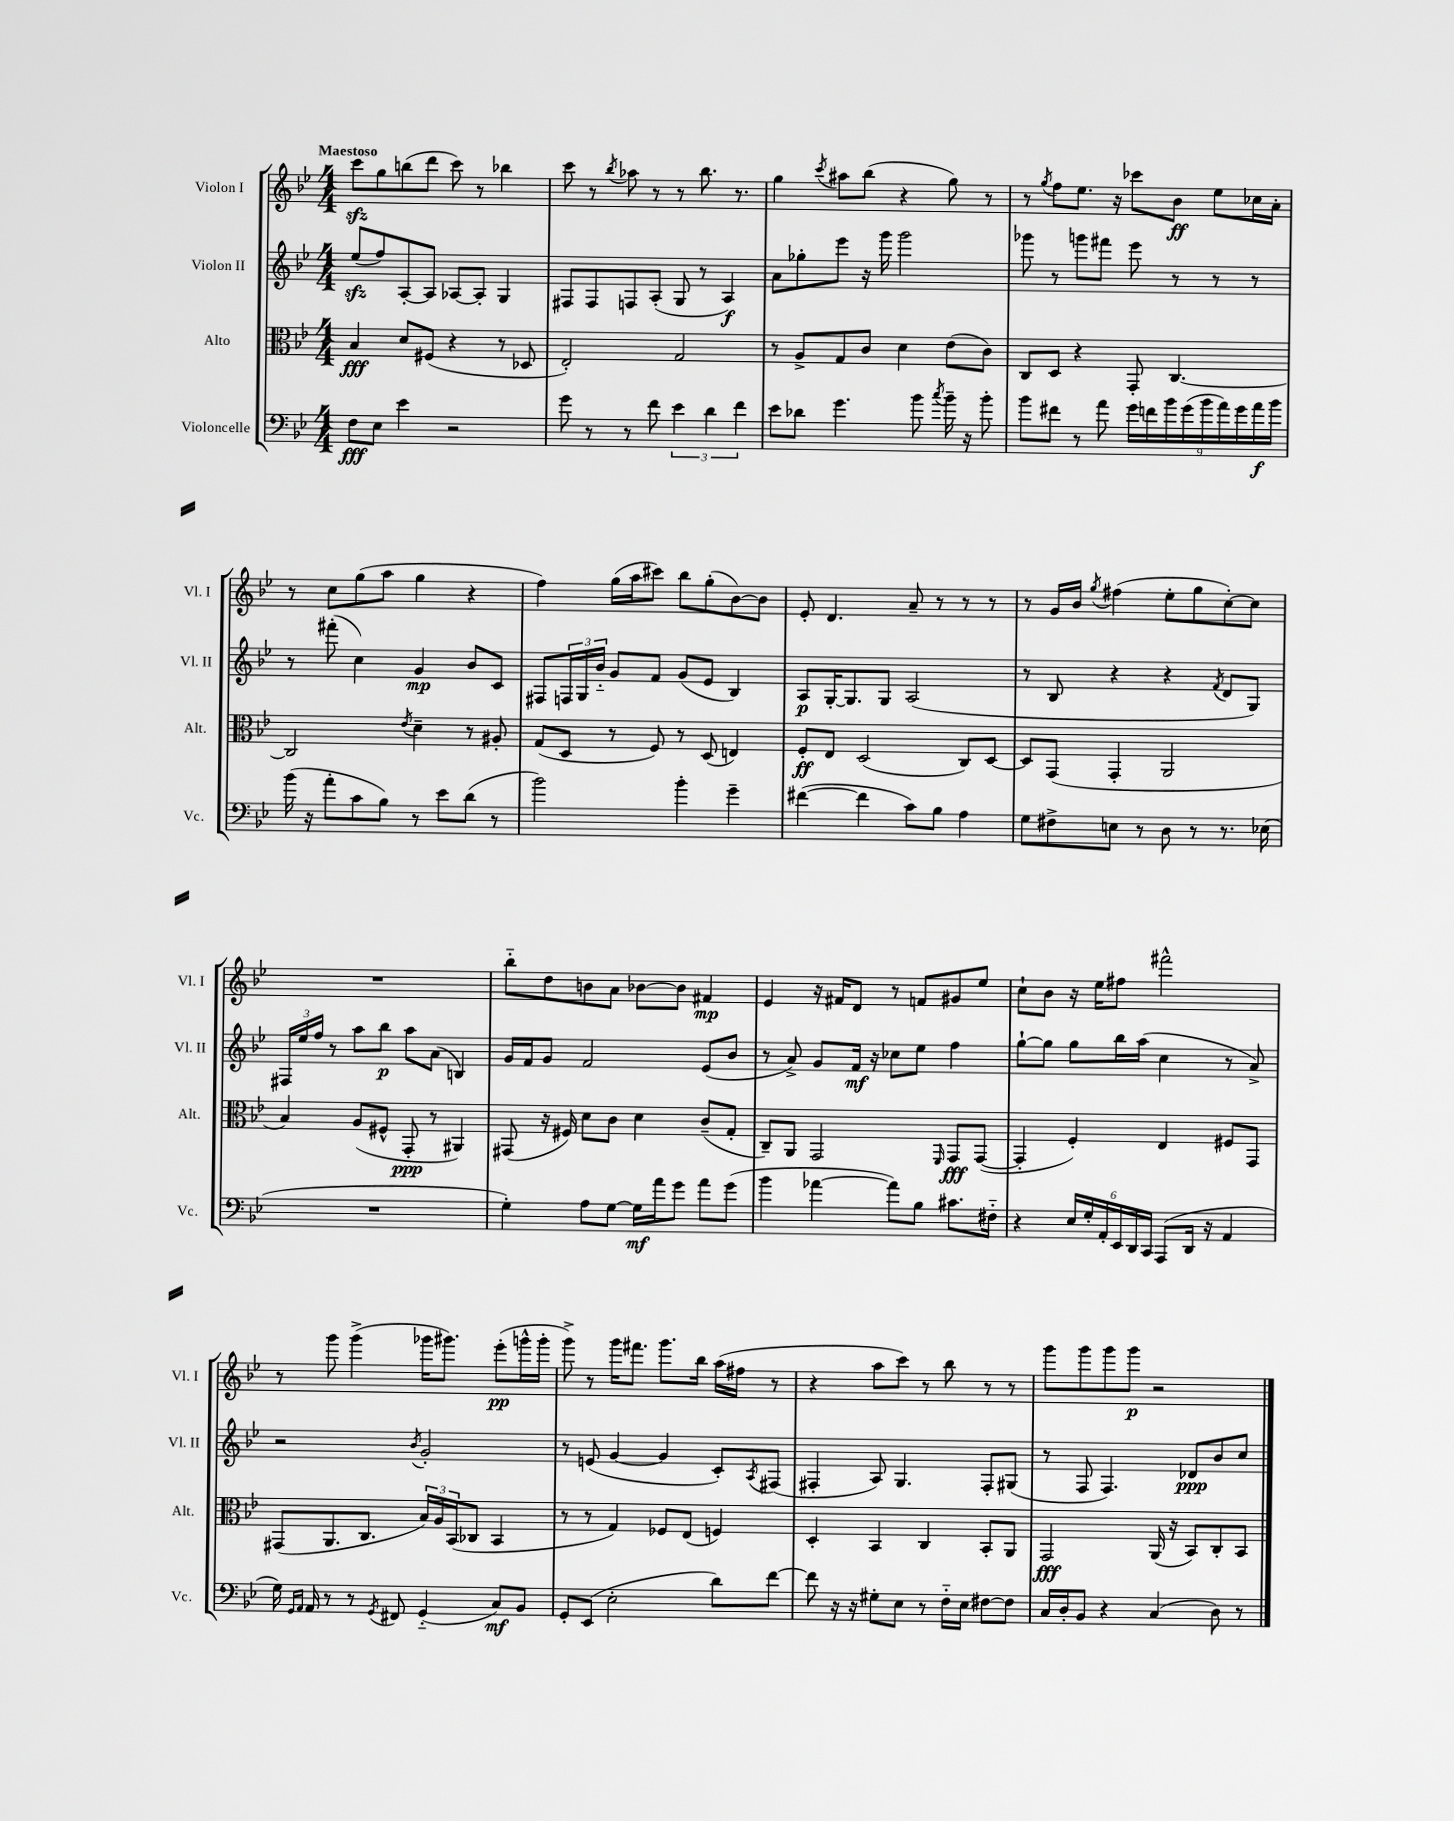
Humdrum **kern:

**kern	**kern	**kern	**kern
*staff4	*staff3	*staff2	*staff1
*clefF4	*clefC3	*clefG2	*clefG2
*k[b-e-]	*k[b-e-]	*k[b-e-]	*k[b-e-]
*M4/4	*M4/4	*M4/4	*M4/4
8F	4B-	(8ee-	8ccc
8E-	.	8ff)	8gg
4e-	8d	[8A'	(8bb
.	(8F#	8A]	8ddd
2r	4r	[8A-	8ccc)
.	.	8A-']	8r
.	8r	4G	4bb-
.	8D-	.	.
=	=	=	=
8g	2E-')	8F#	8ccc
8r	.	8F#	8r
.	.	.	8qbb-
8r	.	8F	8aa-
8f	.	(8A'	8r
6e-	2G	8G	8r
.	.	8r	8.bb-
6d	.	.	.
.	.	4A)	.
.	.	.	8.r
6f	.	.	.
=	=	=	=
8e-	8r	8a	4gg
8d-	8A^	8gg-'	.
.	.	.	8qccc
4.g	8G	8eee-	8aa#
.	8c	16r	(8bb-
.	.	16ggg	.
.	4d	2ggg	4r
8b-	.	.	.
8qcc	.	.	.
16b-~	(8e-	.	8gg)
16r	.	.	.
8b-'	8c)	.	8r
=	=	=	=
8b-	8C	8ggg-	8r
.	.	.	8qgg
8f#	8D	8r	8ff
8r	4r	8ggg	8.ee-
8a	.	8fff#	.
.	.	.	16r
18g	8GG'	8eee-	8ccc-
18f	.	.	.
18b-	.	.	.
.	[4.C	8r	8b-
(18g	.	.	.
18b-	.	.	.
.	.	8r	8ee-
18a)	.	.	.
18g	.	.	.
.	.	8r	16cc-
18a	.	.	.
.	.	.	16a'
18b-	.	.	.
=	=	=	=
(16b-	2C]	8r	8r
16r	.	.	.
8a'	.	(8fff#'	8cc
8c	.	4cc)	(8gg
8B-)	.	.	8aa
.	8qe-	.	.
8r	4d~	4g	4gg
8e-	.	.	.
(8d	8r	8b-	4r
8r	8A#'	8c	.
=	=	=	=
2b-)	(8G	8F#	4ff)
.	8D	24F	.
.	.	24G	.
.	.	24b-'~	.
.	8r	8g	(16gg
.	.	.	16aa
.	8F)	8f	8ccc#)
4b-'	8r	(8g	8bb-
.	(8D	8e-	(8gg'
4g~	4E)	4B-)	[8b-)
.	.	.	8b-]
=	=	=	=
([4f#	8F'	8A	8e-'
.	8E-	[16G'	4.d
.	.	8.G]	.
4f#]	(2D	.	.
.	.	8G	.
8c)	.	(2A	8a~
8B-	.	.	8r
4A	8C)	.	8r
.	[8D	.	8r
=	=	=	=
8G	8D]	8r	8r
8F#^	(8GG	8B-	16g
.	.	.	16b-
.	.	.	8qgg
8E	4GG'	4r	(4ff#
8r	.	.	.
8D	2AA	4r	8ee-'
8r	.	.	8gg
.	.	8qf	.
8.r	.	8d	[8cc')
.	.	8G)	8cc]
(16E-	.	.	.
=	=	=	=
1r	4B-)	24F#	1r
.	.	24ee-	.
.	.	24ff	.
.	.	8r	.
.	(8A	8aa	.
.	8F#^^	8bb-	.
.	8GG'	8aa	.
.	8r	(8a	.
.	4AA#)	4B)	.
=	=	=	=
4G')	(8GG#	16g	8bb-'~
.	.	16f	.
.	16r	8g	8dd
.	16F#)	.	.
8A	8d	2f	8b
[8G	8c	.	8a
16G]	4d	.	[8b-
16a	.	.	.
8g	.	.	8b-]
8a	(8c~	(8e-	4f#
(8g	8G'	8b-	.
=	=	=	=
4b-	8C~)	8r	4e-
.	8AA	8a^)	.
[4a-	2GG	8g	16r
.	.	.	16f#
.	.	16f	8d
.	.	16r	.
8a-])	.	8cc-	8r
8B-	.	8ee-	8f
.	16qqFF	.	.
8.c#	8GG	4ff	8g#
.	([8GG	.	8ee-
16F#'~	.	.	.
=	=	=	=
4r	4GG']	[8gg`	8cc`
.	.	8gg]	8b-
24E-	4F')	8gg	16r
24G'	.	.	.
.	.	.	16ee-
24AA'	.	.	.
24EE-	.	16bb-	8ff#
24DD	.	.	.
.	.	(16aa	.
24CC	.	.	.
(8AAA	4E-	4cc	2fff#^^
16DD	.	.	.
16r	.	.	.
4AA	8F#	8r	.
.	8GG	8a^)	.
=	=	=	=
16G)	(8GG#	2r	8r
16qqGG	.	.	.
16qqAA	.	.	.
16AA	.	.	.
8r	8.AA	.	8ggg
8r	.	.	(4ggg^
.	8.C	.	.
8qGG	.	.	.
8FF#	.	.	.
.	.	8qb-	.
(4GG'~	24B-)	2g'	16ggg-
.	24A	.	.
.	.	.	8.ggg#)
.	(24BB-	.	.
.	8C-	.	.
8C)	4BB-	.	(8eee-'
8BB-	.	.	16ggg^^
.	.	.	16ggg'
=	=	=	=
8GG'	8r	8r	8ggg^)
(8EE-	8r	(8e	8r
2E-'	4G)	[4g	16ggg
.	.	.	8.fff#
.	8F-	4g]	8.ggg
.	(8E-	.	.
.	.	.	16bb-
8d)	4F)	8c')	(16aa
.	.	.	16ff#
.	.	8qA	.
[8f	.	(8F#	8r
=	=	=	=
8f]	4D'	4F#'	4r
16r	.	.	.
16r	.	.	.
8G#'	4BB-	8A)	8aa
8E-	.	4.G	8ccc)
8r	4C	.	8r
16F'~	.	.	8bb-
16E-	.	.	.
[8F#	8BB-'	8F#'	8r
8F#]	8AA	(8G#	8r
=	=	=	=
16C	2GG	8r	8ggg
16D'	.	.	.
8BB-	.	8F	8ggg
4r	.	4.F)	8ggg
.	.	.	8ggg
(4C	(16AA	.	2r
.	16r	.	.
.	8BB-)	8d-	.
8D)	8C'	8b-	.
8r	8BB-	8cc	.
==	==	==	==
*-	*-	*-	*-
